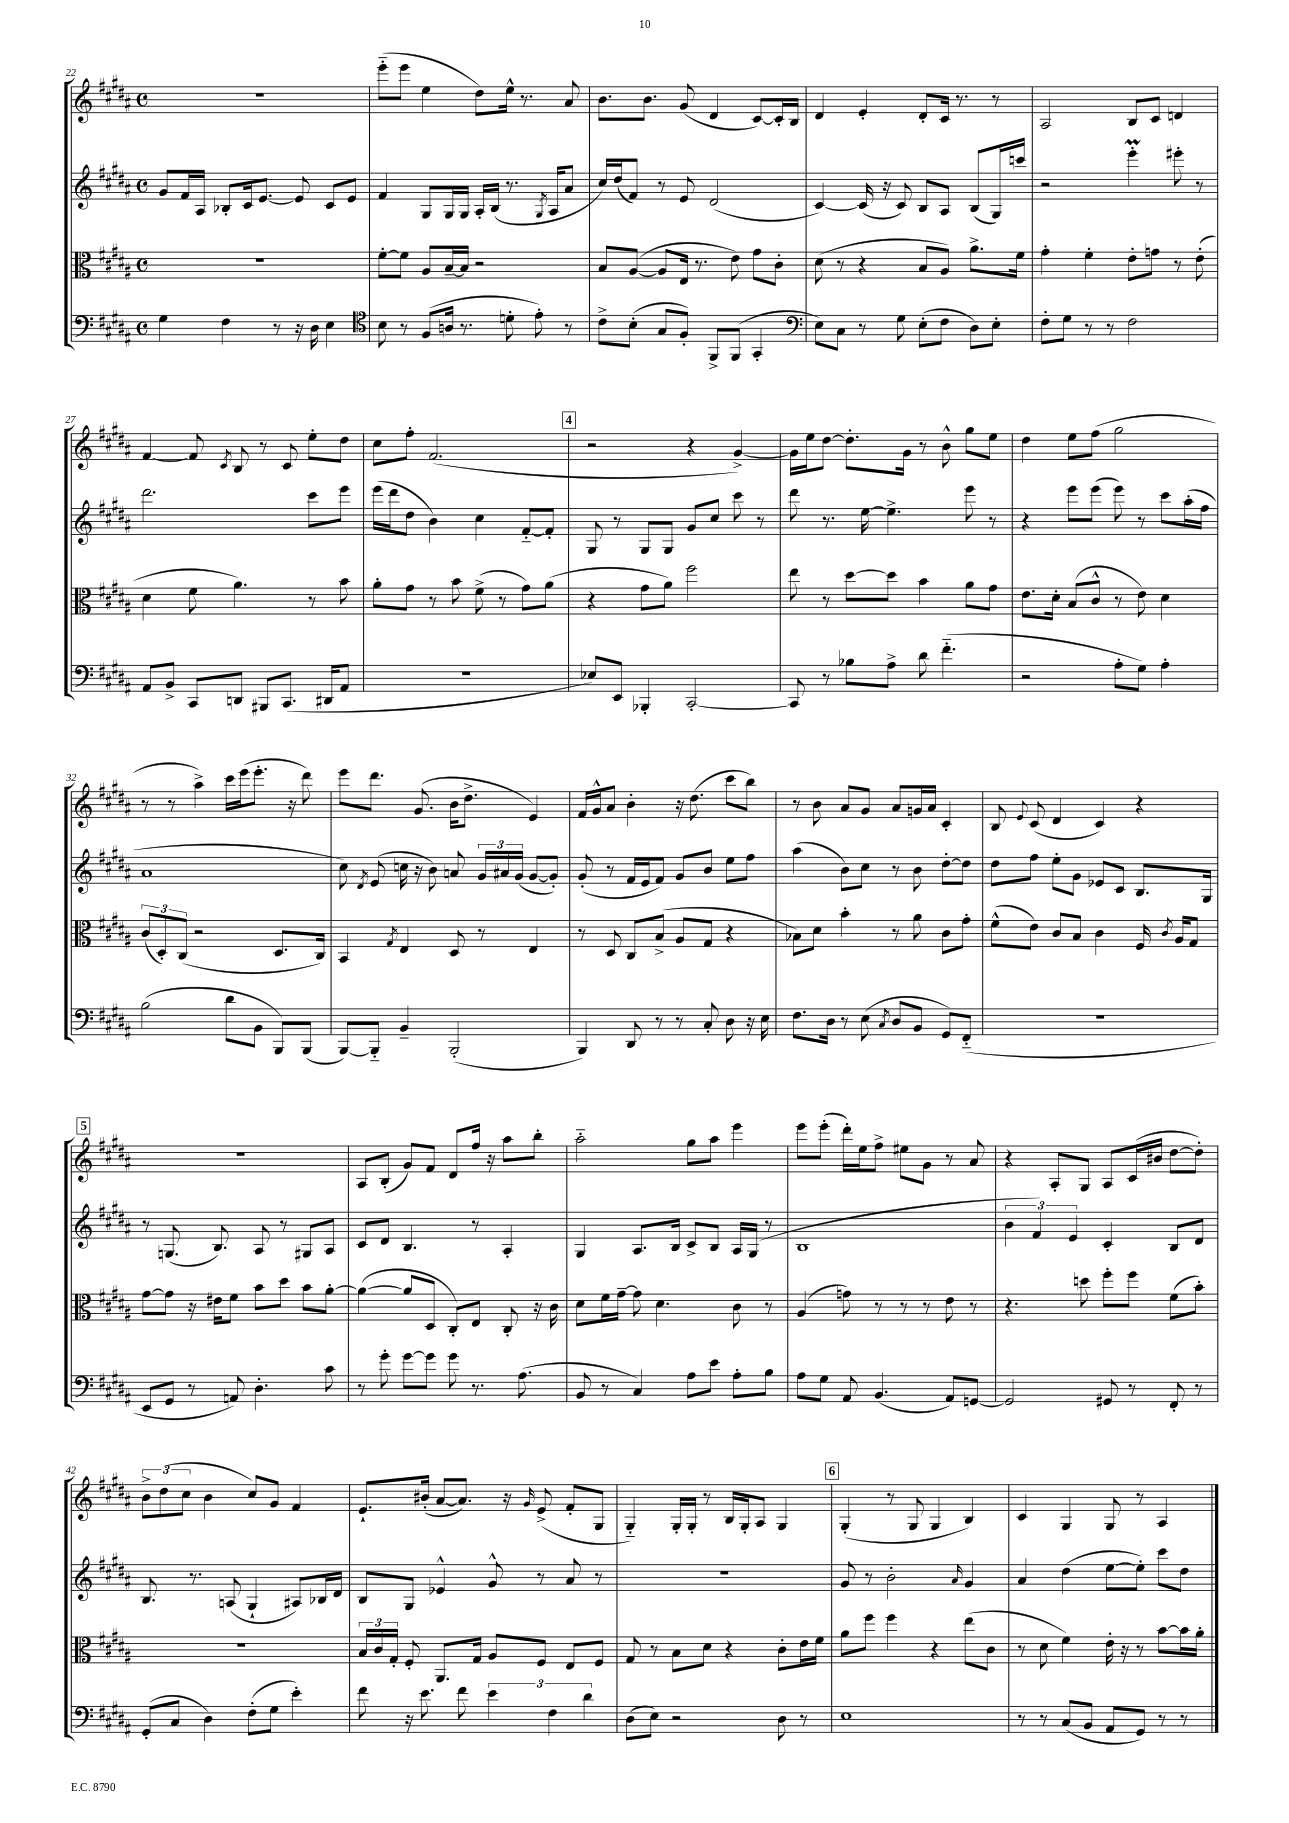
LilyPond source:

<<
\new StaffGroup <<
\new Staff = "s0" {
    \clef treble \key b \major \defaultTimeSignature \time 4/4
    \autoBeamOff r1 |
    e'''8[-_( e'''8] e''4 dis''8[) e''16]-^ r8. ais'8 |
    b'8.[ b'8.] gis'8( dis'4 cis'8[~) cis'16-. b16] |
    dis'4 e'4-. dis'8[-. cis'16] r8. r8 |
    ais2 b8[ cis'8] d'4 |
    fis'4~ fis'8 \acciaccatura { cis'8 } b8 r8 cis'8 e''8[-. dis''8] |
    cis''8[ fis''8]-. fis'2.( |
    \mark \markup { \box "4" } r2 r4 gis'4~->) |
    gis'16[ e''16 dis''8]~ dis''8.[-. gis'16] r8 b'8-^ gis''8[ e''8] |
    dis''4 e''8[ fis''8]( gis''2 |
    r8 r8 ais''4->) cis'''16[ e'''16( e'''8.]-. r16 dis'''8) |
    e'''8[ dis'''8.] gis'8.( b'16[ dis''8.]-> e'4) |
    fis'16[ gis'16-^ ais'8] b'4-. r16 dis''8.( cis'''8[ b''8]) |
    r8 b'8 ais'8[ gis'8] ais'8[ g'16 ais'16] cis'4-. |
    b8 \appoggiatura { e'8 } cis'8( dis'4 cis'4) r4 |
    \mark \markup { \box "5" } R1 |
    ais8[ b8]-.( gis'8[) fis'8] dis'8[ fis''16] r16 ais''8[ b''8]-. |
    ais''2-_ gis''8[ ais''8] e'''4 |
    e'''8[ e'''8]-.( dis'''16[-.) e''16 fis''8]-> eis''8[ gis'8] r8 ais'8 |
    r4 ais8[-. gis8] ais8[ cis'16( bis'16] dis''8[~ dis''8]-.) |
    \tuplet 3/2 { b'8[-> dis''8( cis''8] } b'4 cis''8[) gis'8] fis'4 |
    e'8.[-! bis'16]-.( ais'8[~ ais'8.]) r16 \grace { gis'16 } e'8->( fis'8[-. gis8] |
    gis4-_) gis16[-. gis16]-. r8 b16[ gis16-. ais8] gis4 |
    \mark \markup { \box "6" } gis4-.( r8 gis8 gis4 b4) |
    cis'4 gis4 gis8 r8 ais4 \bar "|." |
}
\new Staff = "s1" {
    \clef treble \key b \major \defaultTimeSignature \time 4/4
    \autoBeamOff gis'8[ fis'16 ais16] bes8[-. cis'16 e'8.]~ e'8 cis'8[ e'8] |
    fis'4 gis8[ gis16 gis16] ais16[-. b16]( r8. \acciaccatura { gis8 } ais16[ ais'8] |
    cis''16[) dis''16( fis'8]) r8 e'8 dis'2( |
    cis'4~) cis'16( r16 cis'8) b8[ ais8] b8[( gis16) c'''16] |
    r2 e'''4-.\prall eis'''8-. r8 |
    dis'''2. cis'''8[ e'''8] |
    e'''16[( dis'''16 dis''8] b'4) cis''4 fis'8[~-_ fis'8]-. |
    \mark \markup { \box "4" } gis8 r8 gis8[ gis8] gis'8[ cis''8] cis'''8 r8 |
    dis'''8 r8. e''16~ e''4.-> e'''8 r8 |
    r4 e'''8[ e'''8]( e'''8) r8 cis'''8[ ais''16-.( fis''16] |
    ais'1 |
    cis''8) \acciaccatura { dis'8 } e'8( c''16 r16 b'8) a'8 \tuplet 3/2 { gis'16[ ais'16 gis'16]( } gis'8[~ gis'8]-.) |
    gis'8-.( r8 fis'16[ e'16 fis'8]) gis'8[ b'8] e''8[ fis''8] |
    ais''4( b'8[) cis''8] r8 b'8 dis''8[~-. dis''8] |
    dis''8[ fis''8] e''8[-. gis'8] ees'8[ cis'8] b8.[ gis16] |
    \mark \markup { \box "5" } r8 g8.( b8.) ais8 r8 gis8[ ais8] |
    cis'8[ dis'8] b4. r8 ais4-. |
    gis4 ais8.[ b16] cis'8[-> b8] ais16[ gis16]( r8 |
    b1 |
    \tuplet 3/2 { b'4 fis'4) e'4 } cis'4-. b8[ dis'8] |
    b8. r8. a8( gis4-! ais8[) bes16 dis'16] |
    b8[ gis8] ees'4-^ gis'8-^ r8 ais'8 r8 |
    R1 |
    \mark \markup { \box "6" } gis'8 r8 b'2-. \grace { ais'16 } gis'4 |
    ais'4 dis''4( e''8[~ e''8]-.) cis'''8[ dis''8] \bar "|." |
}
\new Staff = "s2" {
    \clef alto \key b \major \defaultTimeSignature \time 4/4
    \autoBeamOff R1 |
    fis'8[~-. fis'8] ais8[ b16~-- b16] r2 |
    b8[ ais8]~( ais8[ e16] r8. e'8) gis'8[ cis'8]-. |
    dis'8( r8 r4 b8[ ais8]) ais'8.[-> fis'16] |
    gis'4-. fis'4-. e'8[-. g'8] r8 e'8-.( |
    dis'4 fis'8 ais'4.) r8 b'8 |
    ais'8[-. gis'8] r8 b'8 fis'8->( r8 gis'8[) ais'8]( |
    \mark \markup { \box "4" } r4 gis'8[ ais'8]) fis''2 |
    e''8 r8 dis''8[~ dis''8] b'4 ais'8[ gis'8] |
    e'8.[ dis'16]-. b8[( cis'8]-^ r8 e'8) dis'4 |
    \tuplet 3/2 { cis'8[( dis8-.) cis8]( } r2 dis8.[ cis16]) |
    b,4 \acciaccatura { gis8 } e4 dis8 r8 e4 |
    r8 dis8 cis8[ b8]->( ais8[ gis8] r4 |
    bes8[) dis'8] b'4-. r8 ais'8 cis'8[ gis'8]-. |
    fis'8[-^( e'8]) cis'8[ b8] cis'4 fis16 \acciaccatura { cis'8 } ais16[ gis8] |
    \mark \markup { \box "5" } gis'8[~ gis'8] r16 eis'16[ fis'8] b'8[ dis''8] b'8[ ais'8]~-. |
    ais'4~( ais'8[ dis8] cis8[-.) e8] cis8-. r16 cis'16 |
    dis'8[ fis'16 gis'16]~-- gis'8 dis'4. cis'8 r8 |
    ais4( g'8) r8 r8 r8 e'8 r8 |
    r4. d''8 fis''8[-. fis''8] fis'8[( b'8]-.) |
    R1 |
    \tuplet 3/2 { b16[ cis'16 gis16]-. } fis8-. ais,8.[ gis16] ais8[ fis8] e8[ fis8] |
    gis8 r8 b8[ dis'8] r4 cis'8[-. e'16 fis'16] |
    \mark \markup { \box "6" } ais'8[ fis''8] fis''4 r4 e''8[( cis'8] |
    r8 dis'8 fis'4) e'16-. r16 r8 b'8[~ b'16 ais'16]-. \bar "|." |
}
\new Staff = "s3" {
    \clef bass \key b \major \defaultTimeSignature \time 4/4
    \autoBeamOff gis4 fis4 r8 r16 dis16 e4 |
    \clef tenor b8 r8 fis8[( a16] r8. d'8-. e'8-.) r8 |
    cis'8[-> b8]-.( gis8[ fis8]-.) fis,8[-> fis,8]( gis,4-. |
    \clef bass e8[) cis8] r8 gis8 e8[-.( fis8] dis8[) e8]-. |
    fis8[-. gis8] r8 r8 fis2 |
    ais,8[ b,8]-> cis,8[ d,8] bis,,8[ cis,8.]( dis,16[ ais,8] |
    R1 |
    \mark \markup { \box "4" } ees8[) e,8] bes,,4-. cis,2~-. |
    cis,8 r8 bes8[ ais8]-> dis'8 fis'4.-_( |
    r2 ais8[-. gis8]) ais4-. |
    b2( dis'8[ b,8] b,,8[) b,,8]( |
    b,,8[~) b,,8]-_ b,4-- b,,2-.( |
    b,,4) dis,8 r8 r8 cis8-. dis8 r16 e16 |
    fis8.[ dis16] r8 e8( \acciaccatura { cis8 } dis8[ b,8] gis,8[) fis,8]-_( |
    R1 |
    \mark \markup { \box "5" } e,8[ gis,8] r8 a,8) dis4.-. cis'8 |
    r8 gis'8-. gis'8[~ gis'8] gis'8 r8. ais8.( |
    b,8 r8 cis4) ais8[ e'8] ais8[-. b8] |
    ais8[ gis8] ais,8 b,4.( ais,8[) g,8]~ |
    g,2 gis,8 r8 fis,8-. r8 |
    gis,8[-.( cis8] dis4) fis8[-.( gis8] e'4-.) |
    fis'8 r16 e'8. fis'8 \tuplet 3/2 { e'4 fis4 dis'4 } |
    dis8[( e8]) r2 dis8 r8 |
    \mark \markup { \box "6" } e1 |
    r8 r8 cis8[( b,8] ais,8[ gis,8]) r8 r8 \bar "|." |
}
>>
>>
\layout { \context { \Score currentBarNumber = #22 } }
